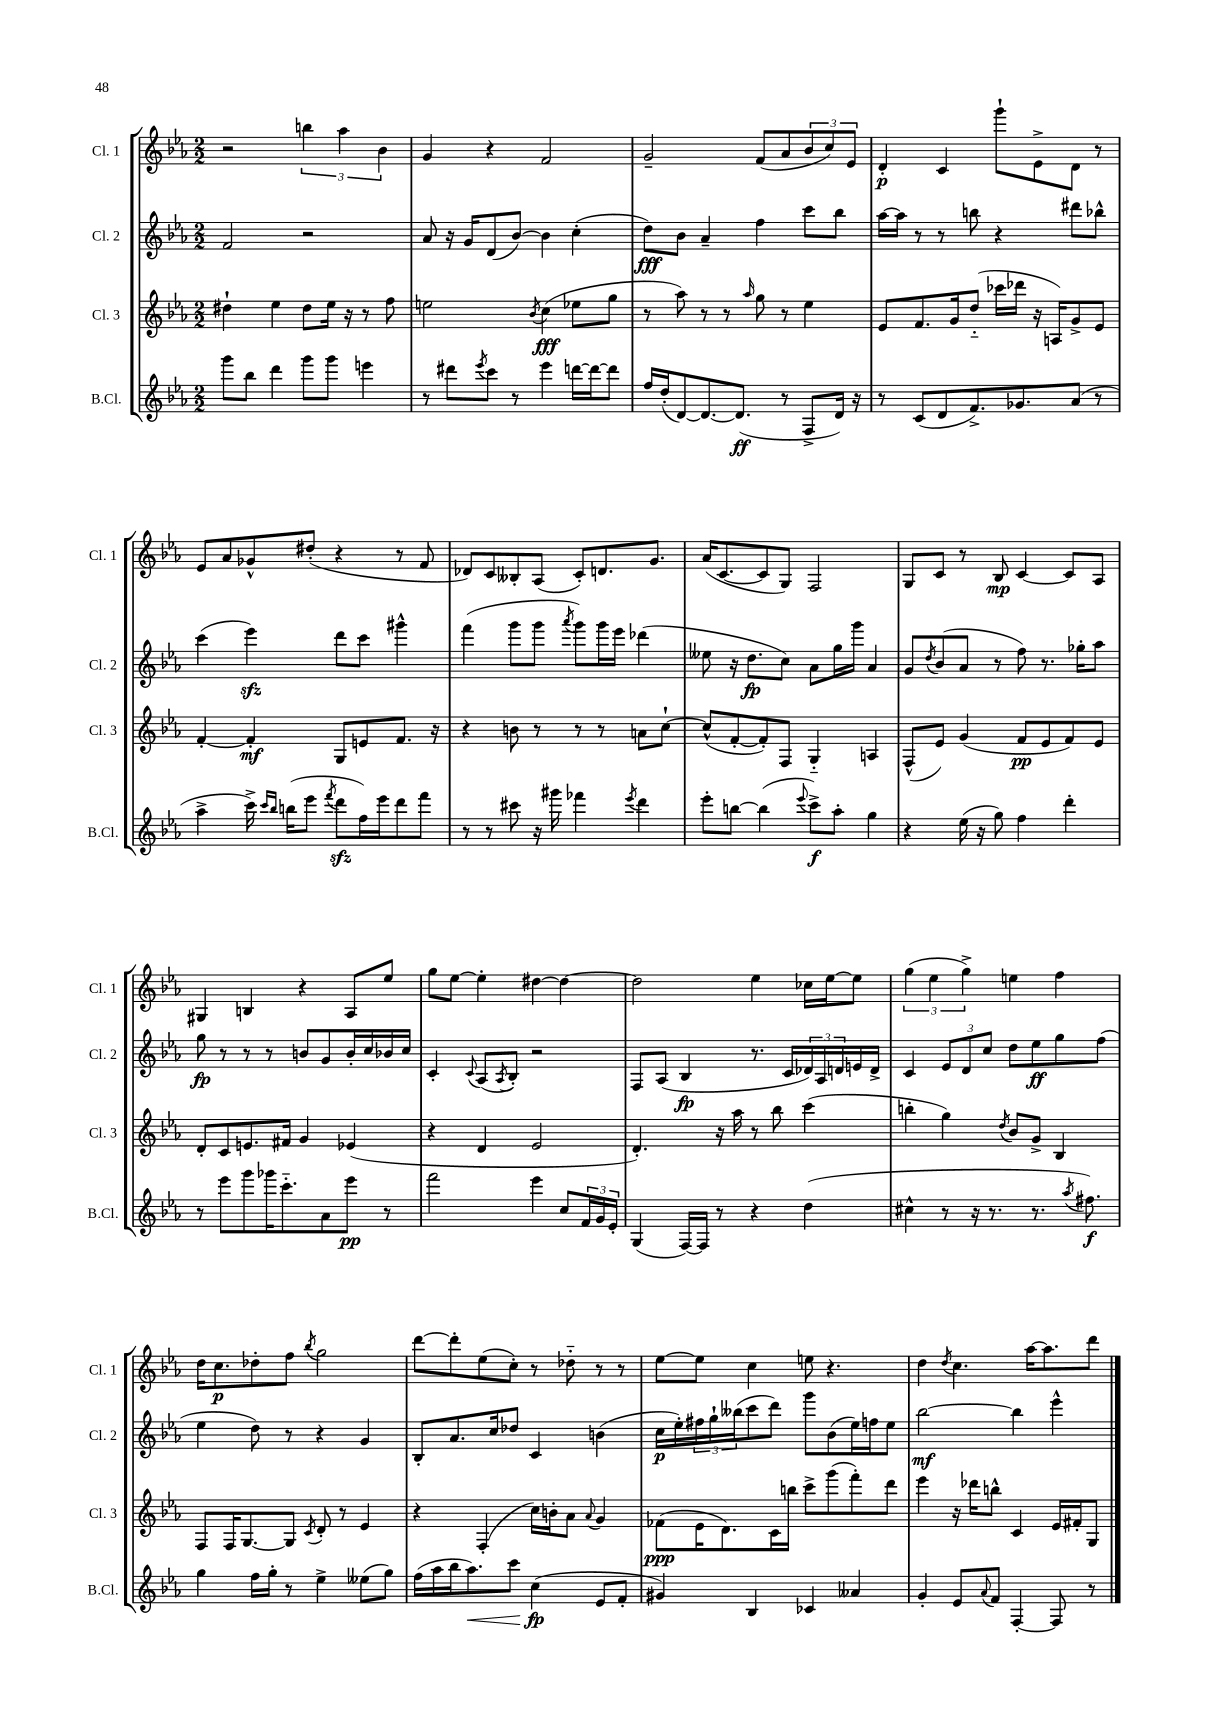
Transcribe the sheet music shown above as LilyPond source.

<<
\new StaffGroup <<
\new Staff = "s0" \with { instrumentName = "Cl. 1" shortInstrumentName = "Cl. 1" } {
    \clef treble \key ees \major \numericTimeSignature \time 2/2
    r2 \tuplet 3/2 { b''4 aes''4 bes'4 } |
    g'4 r4 f'2 |
    g'2-- f'8( aes'8 \tuplet 3/2 { bes'8 c''8) ees'8 } |
    d'4-.\p c'4 g'''8-! ees'8-> d'8 r8 |
    ees'8 aes'8 ges'8-^ dis''8-.( r4 r8 f'8 |
    des'8) c'8 beses8-. aes8( c'8-.) d'8. g'8. |
    aes'16( c'8.~ c'8 g8) f2 |
    g8 c'8 r8 bes8\mp c'4~ c'8 aes8 |
    gis4 b4 r4 aes8 ees''8 |
    g''8 ees''8~ ees''4-. dis''4~ dis''4~ |
    dis''2 ees''4 ces''16 ees''16~ ees''8 |
    \tuplet 3/2 { g''4( ees''4 g''4->) } e''4 f''4 |
    d''16 c''8.\p des''8-. f''8 \acciaccatura { bes''8 } g''2 |
    d'''8~ d'''8-. ees''8( c''8-.) r8 des''8-_ r8 r8 |
    ees''8~ ees''8 c''4 e''8 r4. |
    d''4 \acciaccatura { d''8 } c''4. aes''16~ aes''8. d'''8 \bar "|." |
}
\new Staff = "s1" \with { instrumentName = "Cl. 2" shortInstrumentName = "Cl. 2" } {
    \clef treble \key ees \major \numericTimeSignature \time 2/2
    f'2 r2 |
    aes'8 r16 g'16 d'8( bes'8~) bes'4 c''4-.( |
    d''8\fff) bes'8 aes'4-- f''4 c'''8 bes''8 |
    aes''16~ aes''16 r8 r8 b''8 r4 dis'''8 bes''8-^ |
    c'''4( ees'''4\sfz) d'''8 c'''8 gis'''4-^ |
    f'''4( g'''8 g'''8 \acciaccatura { aes'''8 } g'''8) g'''16 ees'''16 des'''4( |
    eeses''8 r16 d''8.\fp c''8) aes'8 g''16 g'''16 aes'4 |
    g'8 \acciaccatura { d''8 } bes'8( aes'8 r8 f''8) r8. ges''16-. aes''8 |
    g''8\fp r8 r8 r8 b'8 g'8 b'16-. c''16 bes'16 c''16 |
    c'4-. \appoggiatura { c'8 } aes8( \acciaccatura { aes8 } bes8-.) r2 |
    f8 aes8( bes4\fp r8. c'16 \tuplet 3/2 { des'16) aes16 d'16 } e'16 d'16-> |
    c'4 \tuplet 3/2 { ees'8 d'8 c''8 } d''8 ees''8\ff g''8 f''8( |
    ees''4 d''8) r8 r4 g'4 |
    bes8-. aes'8. c''16 des''8 c'4 b'4( |
    c''16\p ees''16-.) \tuplet 3/2 { fis''16 g''16-! beses''16( } c'''8 d'''8) g'''8 bes'8( ees''16) f''16 ees''8 |
    bes''2~\mf bes''4 ees'''4-^ \bar "|." |
}
\new Staff = "s2" \with { instrumentName = "Cl. 3" shortInstrumentName = "Cl. 3" } {
    \clef treble \key ees \major \numericTimeSignature \time 2/2
    dis''4-! ees''4 dis''8 ees''16 r16 r8 f''8 |
    e''2 \acciaccatura { bes'8 } c''4\fff( ees''8 g''8 |
    r8 aes''8) r8 r8 \grace { aes''16 } g''8 r8 ees''4 |
    ees'8 f'8. g'16 d''8-_( ces'''16 des'''16 r16 a16) g'8-> ees'8 |
    f'4~-. f'4-.\mf g8 e'8 f'8. r16 |
    r4 b'8 r8 r8 r8 a'8 c''8~-! |
    c''8-^( f'8~-. f'8-.) f8 g4-_ a4 |
    f8-^( ees'8) g'4( f'8\pp ees'8 f'8) ees'8 |
    d'8-. c'8 e'8. fis'16 g'4 ees'4( |
    r4 d'4 ees'2 |
    d'4.-.) r16 aes''16 r8 bes''8 c'''4( |
    b''4-. g''4) \acciaccatura { d''8 } bes'8 g'8-> bes4 |
    f8 f16 g8.~ g8 \acciaccatura { c'8 } d'8-. r8 ees'4 |
    r4 f4-.( c''16) b'16-. aes'8 \appoggiatura { aes'8 } g'4 |
    fes'8\ppp( ees'16 d'8.) c'16 b''16 c'''8-> g'''8( f'''8-.) d'''8 |
    ees'''4 r16 des'''16 b''8-^ c'4 ees'16 fis'16-. g8 \bar "|." |
}
\new Staff = "s3" \with { instrumentName = "B.Cl." shortInstrumentName = "B.Cl." } {
    \clef treble \key ees \major \numericTimeSignature \time 2/2
    g'''8 bes''8 d'''4 g'''8 g'''8 e'''4 |
    r8 dis'''8 \acciaccatura { ees'''8 } c'''8 r8 ees'''4 d'''16~ d'''16~ d'''8 |
    f''16 d''16-.( d'8~) d'8.~ d'8.\ff( r8 f8-> d'16) r16 |
    r8 c'8( d'8 f'8.->) ges'8. aes'8( r8 |
    aes''4-> c'''16->) \grace { c'''16 bes''16 } b''16( ees'''8 \acciaccatura { f'''8 } d'''8\sfz f''16) ees'''16 d'''8 f'''8 |
    r8 r8 cis'''8 r16 gis'''16 fes'''4 \acciaccatura { ees'''8 } d'''4 |
    ees'''8-. b''8~ b''4( \appoggiatura { ees'''8 } c'''8->\f) aes''8-. g''4 |
    r4 ees''16( r16 g''8) f''4 d'''4-. |
    r8 ees'''8 g'''8 ges'''16 c'''8.-_ aes'8 ees'''8\pp r8 |
    f'''2 ees'''4 c''8 \tuplet 3/2 { f'16 g'16 ees'16-. } |
    g4( f16~) f16 r8 r4 d''4( |
    cis''4-^ r8 r16 r8. r8. \acciaccatura { aes''8 } fis''8.\f) |
    g''4 f''16 g''16-. r8 ees''4-> eeses''8( g''8) |
    f''16( aes''16 bes''16 aes''8.\<) c'''8 c''4\fp\!( ees'8 f'8-. |
    gis'4) bes4 ces'4 aeses'4 |
    g'4-. ees'8 \appoggiatura { aes'8 } f'8 f4~-. f8 r8 \bar "|." |
}
>>
>>
\layout { \context { \Score \remove "Bar_number_engraver" } }
